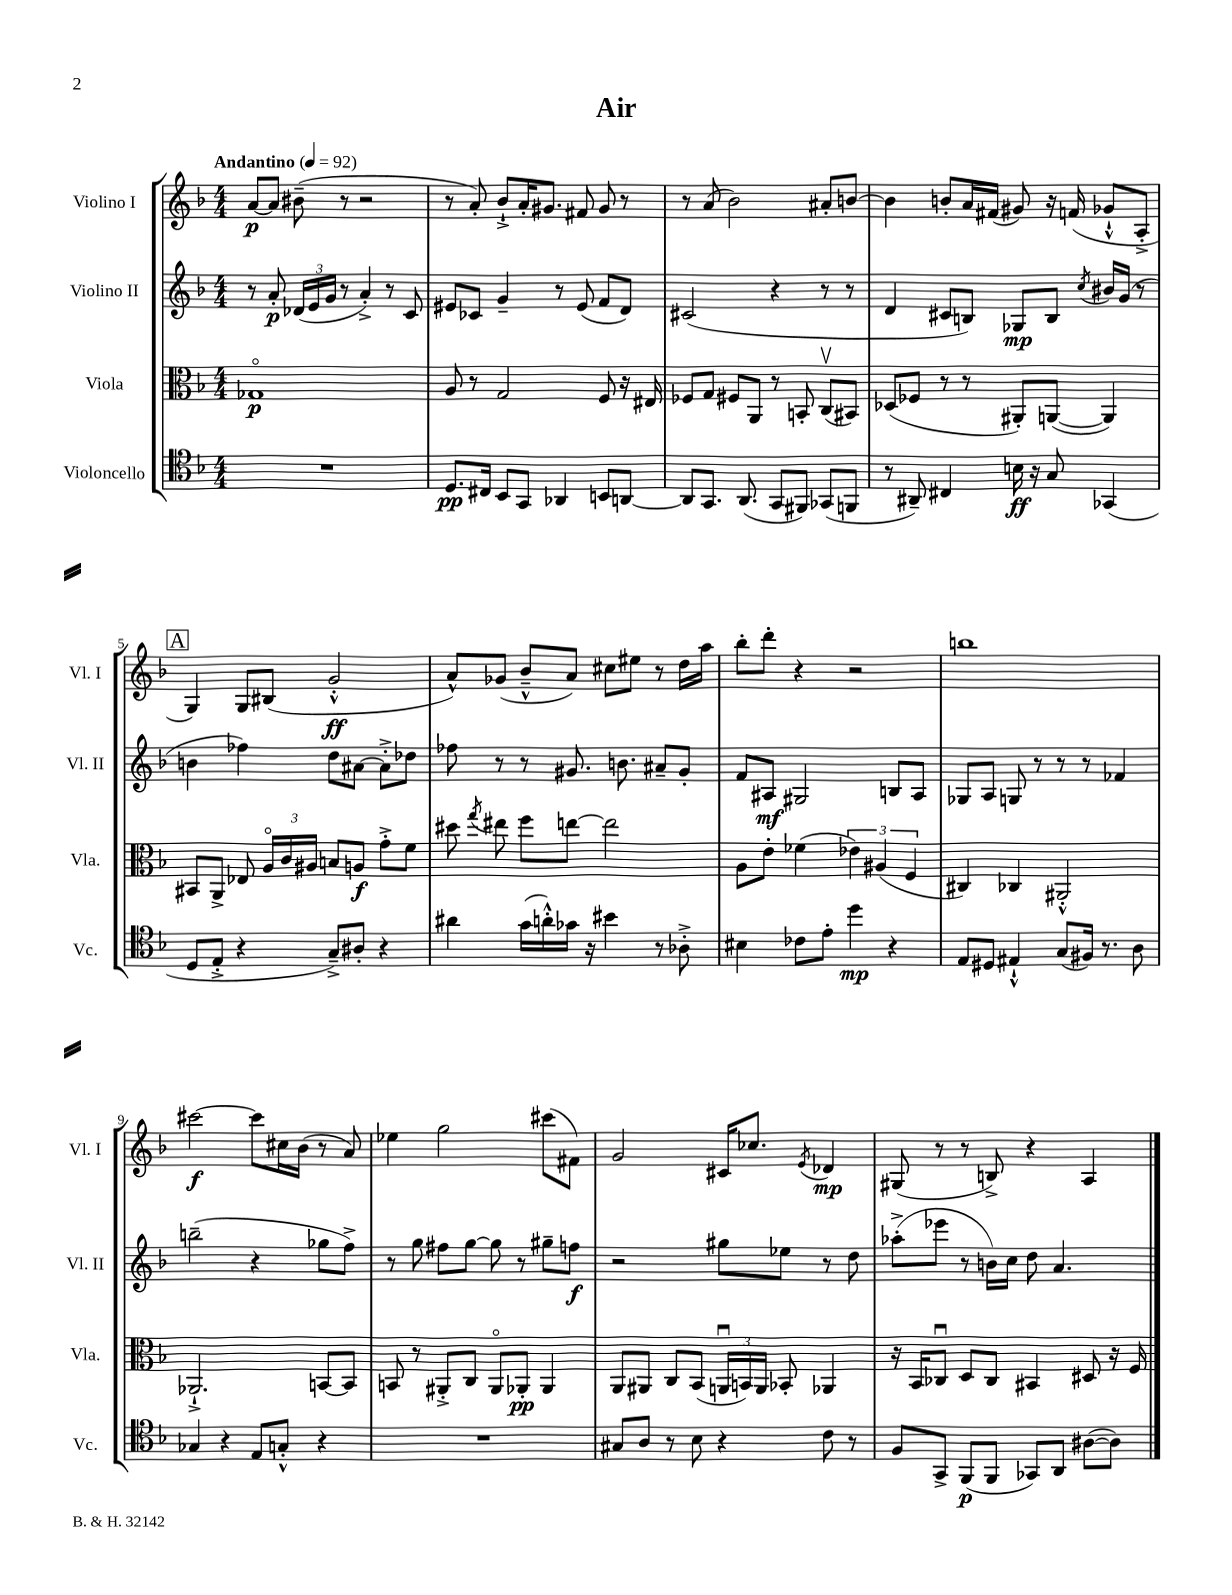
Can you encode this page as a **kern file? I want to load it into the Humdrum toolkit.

**kern	**dynam	**kern	**dynam	**kern	**dynam	**kern	**dynam
*part4	*part4	*part3	*part3	*part2	*part2	*part1	*part1
*staff4	*staff4	*staff3	*staff3	*staff2	*staff2	*staff1	*staff1
*I"Violoncello	*	*I"Viola	*	*I"Violino II	*	*I"Violino I	*
*I'Vc.	*	*I'Vla.	*	*I'Vl. II	*	*I'Vl. I	*
*clefC4	*	*clefC3	*	*clefG2	*	*clefG2	*
*k[b-]	*	*k[b-]	*	*k[b-]	*	*k[b-]	*
*M4/4	*	*M4/4	*	*M4/4	*	*M4/4	*
*MM92	*	*MM92	*	*MM92	*	*MM92	*
=1	=1	=1	=1	=1	=1	=1	=1
!	!	!	!	!	!	!LO:TX:a:B:t=Andantino	!
1r	.	1G-X	p	8r	.	[8a/L	p
.	.	.	.	8a'/	p	8a/J]	.
.	.	.	.	(24d-X/LL	.	(8b#X~\	.
.	.	.	.	24e/	.	.	.
.	.	.	.	24g/JJ	.	.	.
.	.	.	.	8r	.	8r	.
.	.	.	.	4a'^/)	.	2r	.
.	.	.	.	8r	.	.	.
.	.	.	.	8c/	.	.	.
=2	=2	=2	=2	=2	=2	=2	=2
8.D/L	pp	8A/	.	8e#X/L	.	8r	.
.	.	8r	.	8c-X/J	.	8a'/)	.
16C#X/Jk	.	.	.	.	.	.	.
8BB-/L	.	2G/	.	4g~/	.	8b-`^/L	.
8GG/J	.	.	.	.	.	16a'/K	.
.	.	.	.	.	.	8.g#X/J	.
4AA-X/	.	.	.	8r	.	.	.
.	.	.	.	(8e#/	.	8f#X/	.
8BBn/L	.	8F/	.	8f/L	.	8g#/	.
[8AAn/J	.	16r	.	8d/J)	.	8r	.
.	.	16E#X/	.	.	.	.	.
=3	=3	=3	=3	=3	=3	=3	=3
8AA/L]	.	8F-X/L	.	(2c#X/	.	8r	.
8.GG/J	.	8G/J	.	.	.	(8a/	.
.	.	8F#X/L	.	.	.	2b-\)	.
(8.AA/	.	.	.	.	.	.	.
.	.	8AA/J	.	.	.	.	.
8GG/L	.	8r	.	4r	.	.	.
8FF#X/J)	.	8BBn'/	.	.	.	.	.
(8GG-X/L	.	(8Cv/L	.	8r	.	8a#X'/L	.
8FFn/J	.	8BB#X/J)	.	8r	.	[8bn/J	.
=4	=4	=4	=4	=4	=4	=4	=4
8r	.	(8D-X/L	.	4d/	.	4b\]	.
8AA#X~/)	.	8F-X/J	.	.	.	.	.
4C#X/	.	8r	.	8c#X/L	.	8bn'/L	.
.	.	8r	.	8Bn/J)	.	16a/L	.
.	.	.	.	.	.	(16f#X/JJ	.
16Bn\	ff	8AA#X'/L)	.	8G-X/L	mp	8g#X/)	.
16r	.	.	.	.	.	.	.
8G/	.	([8AAn/J	.	8B/J	.	16r	.
.	.	.	.	.	.	(16fn/	.
.	.	.	.	8qcc/	.	.	.
(4GG-X/	.	4AA/])	.	16b#X/LL	.	8g-X`^^/L	.
.	.	.	.	(16g/JJ	.	.	.
.	.	.	.	8r	.	8A'^/J	.
!!LO:LB:g=z
!!LO:REH:place=s1:t=A
=5	=5	=5	=5	=5	=5	=5	=5
8D/L	.	8BB#X/L	.	4bn\	.	4G/)	.
8E'^/J	.	8AA^/J	.	.	.	.	.
4r	.	8E-X/	.	4ff-X\)	.	8G/L	.
.	.	24A/LL	.	.	.	(8B#X/J	.
.	.	24c/	.	.	.	.	.
.	.	24A#X/JJ	.	.	.	.	.
8G~^/L)	.	8Bn/L	.	8dd\L	.	2g'^^/	ff
8A#X'/J	.	8An/J	f	[8a#X\J	.	.	.
4r	.	8g'^\L	.	8a#'^\L]	.	.	.
.	.	8f\J	.	8dd-X\J	.	.	.
=6	=6	=6	=6	=6	=6	=6	=6
4a#X\	.	8dd#X\	.	8ff-X\	.	8a^^/L)	.
.	.	8qgg/	.	.	.	.	.
.	.	8ee#X\	.	8r	.	(8g-X/J	.
(16g\LL	.	8ff\L	.	8r	.	8b-~^^/L	.
16an'^^\)	.	.	.	.	.	.	.
16g-X\JJ	.	[8een\J	.	8.g#X/	.	8a/J)	.
16r	.	.	.	.	.	.	.
4b#X\	.	2ee\]	.	.	.	8cc#X\L	.
.	.	.	.	8.bn\	.	.	.
.	.	.	.	.	.	8ee#X\J	.
8r	.	.	.	8a#X~/L	.	8r	.
8A-X'^\	.	.	.	8g#'/J	.	16dd\LL	.
.	.	.	.	.	.	16aa\JJ	.
=7	=7	=7	=7	=7	=7	=7	=7
4B#X\	.	8A\L	.	8f/L	.	8bb-'\L	.
.	.	8e'\J	.	8A#X/J	mf	8ddd'\J	.
8c-X\L	.	(4f-X\	.	2G#X/	.	4r	.
8e'\J	.	.	.	.	.	.	.
4dd\	mp	6e-X\)	.	.	.	2r	.
.	.	(6A#X/	.	.	.	.	.
4r	.	.	.	8Bn/L	.	.	.
.	.	6F/	.	.	.	.	.
.	.	.	.	8A#/J	.	.	.
=8	=8	=8	=8	=8	=8	=8	=8
8E/L	.	4C#X/)	.	8G-X/L	.	1bbn	.
8D#X/J	.	.	.	8A/J	.	.	.
4E#X`^^/	.	4C-X/	.	8Gn/	.	.	.
.	.	.	.	8r	.	.	.
(8G/L	.	2AA#X'^^/	.	8r	.	.	.
16F#X/Jk)	.	.	.	8r	.	.	.
8.r	.	.	.	.	.	.	.
.	.	.	.	4f-X/	.	.	.
8A\	.	.	.	.	.	.	.
!!LO:LB:g=z
=9	=9	=9	=9	=9	=9	=9	=9
4G-X/	.	2.AA-X`^/	.	(2bbn~\	.	[2ccc#X\	f
4r	.	.	.	.	.	.	.
8E/L	.	.	.	4r	.	8ccc#\L]	.
8Gn'^^/J	.	.	.	.	.	16cc#X\L	.
.	.	.	.	.	.	(16b-\JJ	.
4r	.	[8BBn/L	.	8gg-X\L	.	8r	.
.	.	8BB/J]	.	8ff^\J)	.	8a/)	.
=10	=10	=10	=10	=10	=10	=10	=10
1r	.	8BBn/	.	8r	.	4ee-X\	.
.	.	8r	.	8gg\	.	.	.
.	.	8AA#X'^/L	.	8ff#X\L	.	2gg\	.
.	.	8C/J	.	[8gg\J	.	.	.
.	.	8AA#/L	.	8gg\]	.	.	.
.	.	8AA-X'/J	pp	8r	.	.	.
.	.	4AA-/	.	8gg#X~\L	.	(8ccc#X\L	.
.	.	.	.	8ffn\J	f	8f#X\J)	.
=11	=11	=11	=11	=11	=11	=11	=11
8G#X/L	.	8AA/L	.	2r	.	2g/	.
8A/J	.	8AA#X/J	.	.	.	.	.
8r	.	8C/L	.	.	.	.	.
8B-\	.	(8BB-/J	.	.	.	.	.
4r	.	24AAnu/LL	.	8gg#X\L	.	16c#X/KL	.
.	.	24BBn/)	.	.	.	.	.
.	.	.	.	.	.	8.cc-X/J	.
.	.	24AA/JJ	.	.	.	.	.
.	.	8BB-X'/	.	8ee-X\J	.	.	.
.	.	.	.	.	.	8qe/	.
8c\	.	4AA-X/	.	8r	.	4d-X/	mp
8r	.	.	.	8dd\	.	.	.
=12	=12	=12	=12	=12	=12	=12	=12
8F/L	.	16r	.	(8aa-X'^\L	.	(8G#X/	.
.	.	16BB-/KL	.	.	.	.	.
8GG^/J	.	8C-Xu/J	.	8eee-X\J	.	8r	.
(8FF/L	p	8D/L	.	8r	.	8r	.
8FF/J	.	8C-/J	.	16bn\LL)	.	8Bn^/)	.
.	.	.	.	16cc\JJ	.	.	.
8GG-X/L)	.	4BB#X/	.	8dd\	.	4r	.
8AA/J	.	.	.	4.a/	.	.	.
([8A#X\L	.	8D#X/	.	.	.	4A/	.
8A#\J])	.	16r	.	.	.	.	.
.	.	16F/	.	.	.	.	.
==	==	==	==	==	==	==	==
*-	*-	*-	*-	*-	*-	*-	*-
